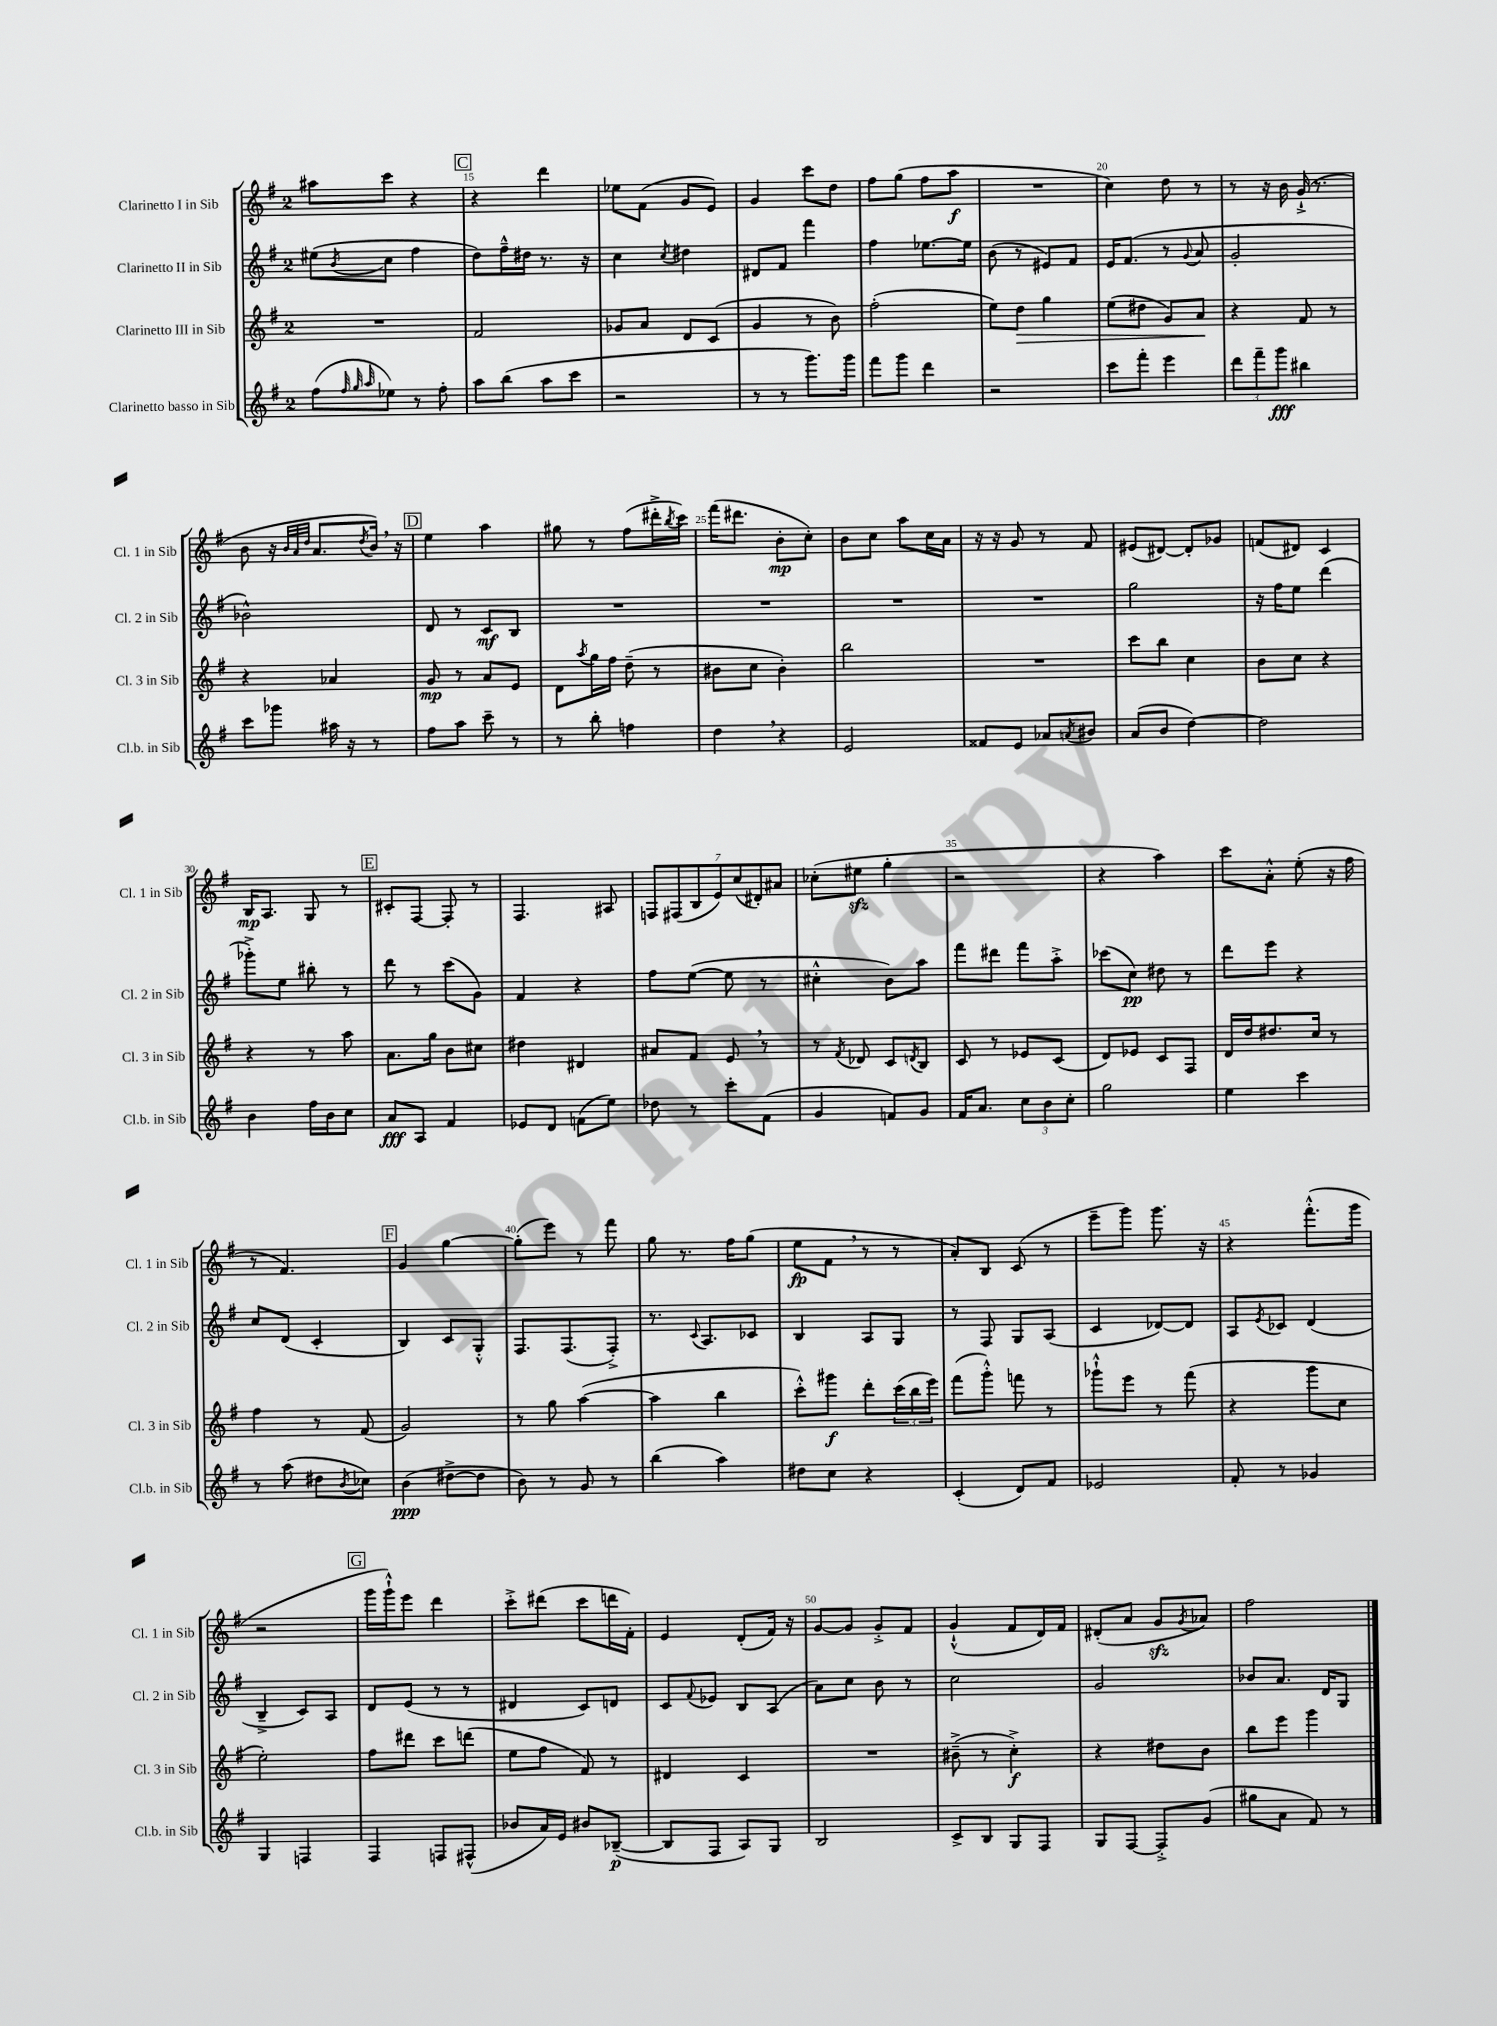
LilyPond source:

<<
\new StaffGroup <<
\new Staff = "s0" \with { instrumentName = "Clarinetto I in Sib" shortInstrumentName = "Cl. 1 in Sib" } {
    \clef treble \key g \major \once \override Staff.TimeSignature.style = #'single-digit \time 2/4
    ais''8 c'''8 r4 |
    \mark \markup { \box "C" } r4 d'''4 |
    ees''8 fis'8( g'8 e'8) |
    g'4 c'''8 d''8 |
    fis''8 g''8( fis''8 a''8\f |
    R2 |
    c''4) d''8 r8 |
    r8 r16 b'16 g'16-!->( r8. |
    b'8 r16 \grace { b'32 a'32 d''32 } a'8. \acciaccatura { d''8 } b'16) \breathe r16 |
    \mark \markup { \box "D" } e''4 a''4 |
    gis''8 r8 fis''8( dis'''16-.-> \acciaccatura { b''8 } c'''16) |
    fis'''16( dis'''8. b'8-.\mp c''8-.) |
    b'8 c''8 a''8 c''16 a'16 |
    r16 r16 g'8 r8 fis'8 |
    eis'8( dis'8~) dis'8-. ges'8 |
    f'8( dis'8) c'4 |
    b16\mp a8. g8 r8 |
    \mark \markup { \box "E" } cis'8-. fis8~ fis8-. r8 |
    fis4. ais8 |
    \tuplet 7/4 { f8 fis8( b8 e'8) c''8( dis'8-.) ais'8 } |
    ces''8-.( eis''8\sfz g''4-. |
    r2 |
    r4 a''4) |
    c'''8 a'8-.-^ e''8-.( r16 fis''16 |
    r8 fis'4.) |
    \mark \markup { \box "F" } g'4 g''4~ |
    g''8-.( e'''8) r8 fis'''8 |
    g''8 r8. fis''16 g''8( |
    e''8\fp fis'8 \breathe r8 r8 |
    a'8-.) b8 c'8( r8 |
    e'''8-- g'''8) g'''8. r16 |
    r4 fis'''8.-.-^( g'''16 |
    r2 |
    \mark \markup { \box "G" } g'''16 g'''16-!-^) e'''8 d'''4 |
    c'''8-.-> dis'''8( c'''8 d'''16 fis'16-.) |
    e'4 d'8-.( fis'16) r16 |
    g'8~ g'8 g'8-.-> fis'8 |
    g'4-!-^( fis'8 d'16) fis'16 |
    dis'8-.( a'8 g'8\sfz \acciaccatura { g'8 } aes'8) |
    fis''2 \bar "|." |
}
\new Staff = "s1" \with { instrumentName = "Clarinetto II in Sib" shortInstrumentName = "Cl. 2 in Sib" } {
    \clef treble \key g \major \once \override Staff.TimeSignature.style = #'single-digit \time 2/4
    eis''8( \acciaccatura { b'8 } c''8 fis''4 |
    \mark \markup { \box "C" } d''8) fis''16---^ dis''16 r8. r16 |
    c''4 \acciaccatura { c''8 } dis''4 |
    dis'8 fis'8 fis'''4 |
    fis''4 ees''8.~ ees''16 |
    b'8( r8 eis'8) fis'8 |
    e'16 fis'8.( r8 \appoggiatura { g'8 } a'8 |
    g'2-. |
    bes'2-^) |
    \mark \markup { \box "D" } d'8 r8 c'8\mf b8 |
    R2 |
    R2 |
    R2 |
    R2 |
    g''2 |
    r16 fis''16 e''8 d'''4( |
    ges'''8-.->) e''8 bis''8-. r8 |
    \mark \markup { \box "E" } d'''8 r8 c'''8( g'8) |
    fis'4 r4 |
    fis''8 e''8~( e''8 r8 |
    cis''4-.-^ b'8) a''8 |
    fis'''8 dis'''8 fis'''8 a''8-.-> |
    ces'''8( c''8\pp) dis''8 r8 |
    d'''8 e'''8 r4 |
    c''8 d'8( c'4-. |
    \mark \markup { \box "F" } b4) c'8 g8-.-^ |
    fis8. fis8.( fis8-.->) |
    r8. \appoggiatura { c'8 } a8. ces'8 |
    b4 a8 g8 |
    r8 fis8 g8 a8( |
    c'4 des'8~) des'8 |
    a8 \acciaccatura { e'8 } ces'8 d'4( |
    b4---> c'8) a8 |
    \mark \markup { \box "G" } d'8 e'8( r8 r8 |
    dis'4 c'8) d'8 |
    c'8 \appoggiatura { fis'8 } ees'8 b8 a8( |
    a'8) c''8 b'8 r8 |
    c''2 |
    g'2 |
    bes'8 a'8. d'16 g8 \bar "|." |
}
\new Staff = "s2" \with { instrumentName = "Clarinetto III in Sib" shortInstrumentName = "Cl. 3 in Sib" } {
    \clef treble \key g \major \once \override Staff.TimeSignature.style = #'single-digit \time 2/4
    R2 |
    \mark \markup { \box "C" } fis'2 |
    ges'8 a'8 d'8 c'8( |
    g'4 r8 b'8) |
    fis''2-.( |
    e''8) d''8\> g''4 |
    e''8( dis''8 g'8) a'8\! |
    r4 fis'8 r8 |
    r4 aes'4 |
    \mark \markup { \box "D" } g'8\mp r8 a'8 e'8 |
    d'8 \acciaccatura { a''8 } g''16 fis''16 d''8--( r8 |
    bis'8 c''8 bis'4-.) |
    b''2 |
    R2 |
    c'''8 b''8 c''4 |
    b'8 c''8 r4 |
    r4 r8 a''8 |
    \mark \markup { \box "E" } a'8. g''16 b'8 cis''8 |
    dis''4 dis'4 |
    ais'8 fis'8 e'8 \breathe r8 |
    r8 \acciaccatura { fis'8 } des'8 c'8 \acciaccatura { d'8 } b8 |
    c'8 r8 ees'8 c'8( |
    d'8) ees'8 c'8 fis8 |
    d'16 d''16 dis''8. c''16 r8 |
    fis''4 r8 fis'8( |
    \mark \markup { \box "F" } g'2) |
    r8 g''8 a''4~( |
    a''4 b''4 |
    c'''8-.-^) gis'''8\f d'''8-. \tuplet 3/2 { c'''16( b''16 e'''16) } |
    fis'''8( g'''8-.-^) f'''8 r8 |
    ges'''8-!-^ e'''8 r8 fis'''8( |
    r4 g'''8 c''8 |
    e''2-.) |
    \mark \markup { \box "G" } fis''8 dis'''8 c'''8 d'''8( |
    e''8 fis''8 fis'8) r8 |
    dis'4 c'4 |
    R2 |
    bis'8--->( r8 c''4-.->\f) |
    r4 dis''8 b'8 |
    b''8 e'''8 g'''4 \bar "|." |
}
\new Staff = "s3" \with { instrumentName = "Clarinetto basso in Sib" shortInstrumentName = "Cl.b. in Sib" } {
    \clef treble \key g \major \once \override Staff.TimeSignature.style = #'single-digit \time 2/4
    fis''8( \grace { fis''32 g''32 a''32 } ees''8) r8 fis''8-. |
    \mark \markup { \box "C" } a''8 b''8( a''8 c'''8 |
    r2 |
    r8 r8 g'''8.) g'''16 |
    fis'''8 g'''8 d'''4 |
    r2 |
    c'''8 fis'''8-. e'''4 |
    \tuplet 3/2 { d'''8 fis'''8-- g'''8\fff } bis''4 |
    c'''8 ges'''8 ais''16 r16 r8 |
    \mark \markup { \box "D" } fis''8 a''8 c'''8-- r8 |
    r8 b''8-. f''4 |
    d''4 \breathe r4 |
    e'2 |
    fisis'8 e'8 aes'8 \acciaccatura { a'8 } bis'8 |
    a'8( b'8 d''4~) |
    d''2 |
    b'4 fis''16 b'16 c''8 |
    \mark \markup { \box "E" } a'8\fff a8 fis'4 |
    ees'8 d'8 f'8( e''8) |
    des''8 r8 c'''8-. fis'8( |
    g'4 f'8) g'8 |
    fis'16 a'8. \tuplet 3/2 { c''8 b'8 c''8-. } |
    g''2 |
    e''4 c'''4 |
    r8 a''8( dis''8 \acciaccatura { b'8 } ces''8) |
    \mark \markup { \box "F" } b'4\ppp( dis''8~-> dis''8 |
    b'8) r8 g'8 r8 |
    b''4( a''4) |
    dis''8 c''8 r4 |
    c'4-.( d'8) fis'8 |
    ees'2 |
    fis'8-. r8 ges'4 |
    g4 f4 |
    \mark \markup { \box "G" } fis4 f8 fis8-^( |
    bes'8 a'16) e'16 bis'8 bes8~--\p( |
    bes8 fis8 a8) g8 |
    b2 |
    c'8-> b8 g8 fis8 |
    g8 fis8~ fis8-.-> g'8( |
    gis''8 a'8 fis'8) r8 \bar "|." |
}
>>
>>
\layout { \context { \Score currentBarNumber = #14 \override BarNumber.break-visibility = ##(#f #t #t) barNumberVisibility = #(every-nth-bar-number-visible 5) } }
